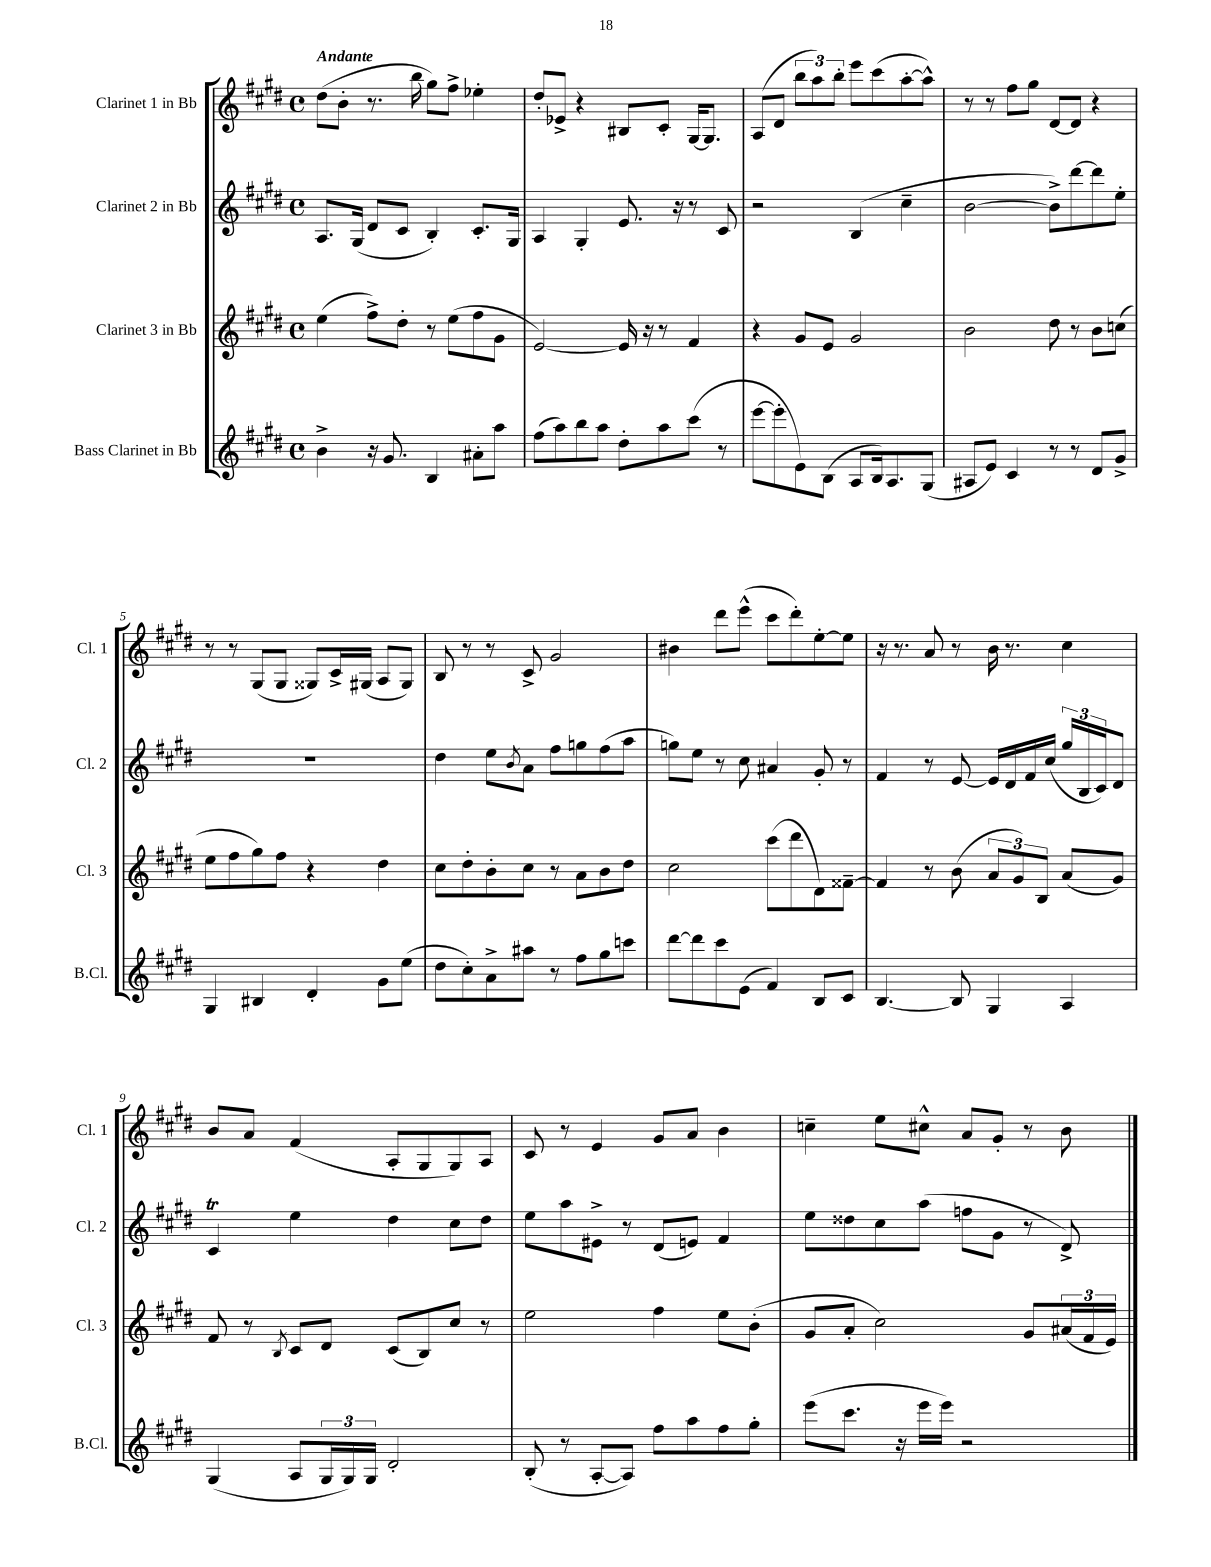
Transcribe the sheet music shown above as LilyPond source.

<<
\new StaffGroup <<
\new Staff = "s0" \with { instrumentName = "Clarinet 1 in Bb" shortInstrumentName = "Cl. 1" } {
    \clef treble \key e \major \defaultTimeSignature \time 4/4 \tempo "Andante"
    dis''8( b'8-. r8. b''16 gis''8) fis''8-> ees''4-. |
    dis''8-. ees'8-> r4 bis8 cis'8-. gis16~ gis8. |
    a8( dis'8 \tuplet 3/2 { b''8 a''8) b''8-. } e'''8 cis'''8( a''8~-. a''8-^) |
    r8 r8 fis''8 gis''8 dis'8~ dis'8 r4 |
    r8 r8 gis8( gis8 gisis8) cis'16-> gis16( a8 gis8) |
    b8 r8 r8 cis'8-> gis'2 |
    bis'4 dis'''8 e'''8-^( cis'''8 dis'''8-.) e''8~-. e''8 |
    r16 r8. a'8 r8 b'16 r8. cis''4 |
    b'8 a'8 fis'4( a8-. gis8 gis8) a8 |
    cis'8 r8 e'4 gis'8 a'8 b'4 |
    c''4-- e''8 cis''8-^ a'8 gis'8-. r8 b'8 \bar "|." |
}
\new Staff = "s1" \with { instrumentName = "Clarinet 2 in Bb" shortInstrumentName = "Cl. 2" } {
    \clef treble \key e \major \defaultTimeSignature \time 4/4
    a8. gis16( dis'8 cis'8 b4-.) cis'8.-. gis16 |
    a4 gis4-. e'8. r16 r8 cis'8 |
    r2 b4( cis''4-- |
    b'2~ b'8->) dis'''8~ dis'''8 e''8-. |
    R1 |
    dis''4 e''8 \acciaccatura { b'8 } a'8 fis''8 g''8 fis''8( a''8 |
    g''8) e''8 r8 cis''8 ais'4 gis'8-. r8 |
    fis'4 r8 e'8~ e'16 dis'16 fis'16 cis''16( \tuplet 3/2 { gis''16 b16 cis'16) } dis'8 |
    cis'4\trill e''4 dis''4 cis''8 dis''8 |
    e''8 a''8 eis'8-> r8 dis'8( e'8) fis'4 |
    e''8 disis''8 cis''8 a''8( f''8 gis'8 r8 dis'8->) \bar "|." |
}
\new Staff = "s2" \with { instrumentName = "Clarinet 3 in Bb" shortInstrumentName = "Cl. 3" } {
    \clef treble \key e \major \defaultTimeSignature \time 4/4
    e''4( fis''8->) dis''8-. r8 e''8( fis''8 gis'8 |
    e'2~) e'16 r16 r8 fis'4 |
    r4 gis'8 e'8 gis'2 |
    b'2 dis''8 r8 b'8 c''8( |
    e''8 fis''8 gis''8) fis''8 r4 dis''4 |
    cis''8 dis''8-. b'8-. cis''8 r8 a'8 b'8 dis''8 |
    cis''2 cis'''8( dis'''8 dis'8) fisis'8~-- |
    fisis'4 r8 b'8( \tuplet 3/2 { a'8 gis'8) b8 } a'8( gis'8) |
    fis'8 r8 \acciaccatura { b8 } cis'8 dis'8 cis'8( b8) cis''8 r8 |
    e''2 fis''4 e''8 b'8-.( |
    gis'8 a'8-. cis''2) gis'8 \tuplet 3/2 { ais'16( fis'16 e'16) } \bar "|." |
}
\new Staff = "s3" \with { instrumentName = "Bass Clarinet in Bb" shortInstrumentName = "B.Cl." } {
    \clef treble \key e \major \defaultTimeSignature \time 4/4
    b'4-> r16 gis'8. b4 ais'8-. a''8 |
    fis''8( a''8) b''8 a''8 dis''8-. a''8 cis'''8( r8 |
    e'''8~ e'''8-. e'8) b8( a8 b16) a8. gis8( |
    ais8 e'8) cis'4 r8 r8 dis'8 gis'8-> |
    gis4 bis4 dis'4-. gis'8 e''8( |
    dis''8 cis''8-.) a'8-> ais''8 r8 fis''8 gis''8 c'''8 |
    dis'''8~ dis'''8 cis'''8 e'8( fis'4) b8 cis'8 |
    b4.~ b8 gis4 a4 |
    gis4( a8 \tuplet 3/2 { gis16 gis16) gis16 } dis'2-. |
    b8-.( r8 a8~-. a8) fis''8 a''8 fis''8 gis''8-. |
    e'''8( cis'''8. r16 e'''16 e'''16) r2 \bar "|." |
}
>>
>>
